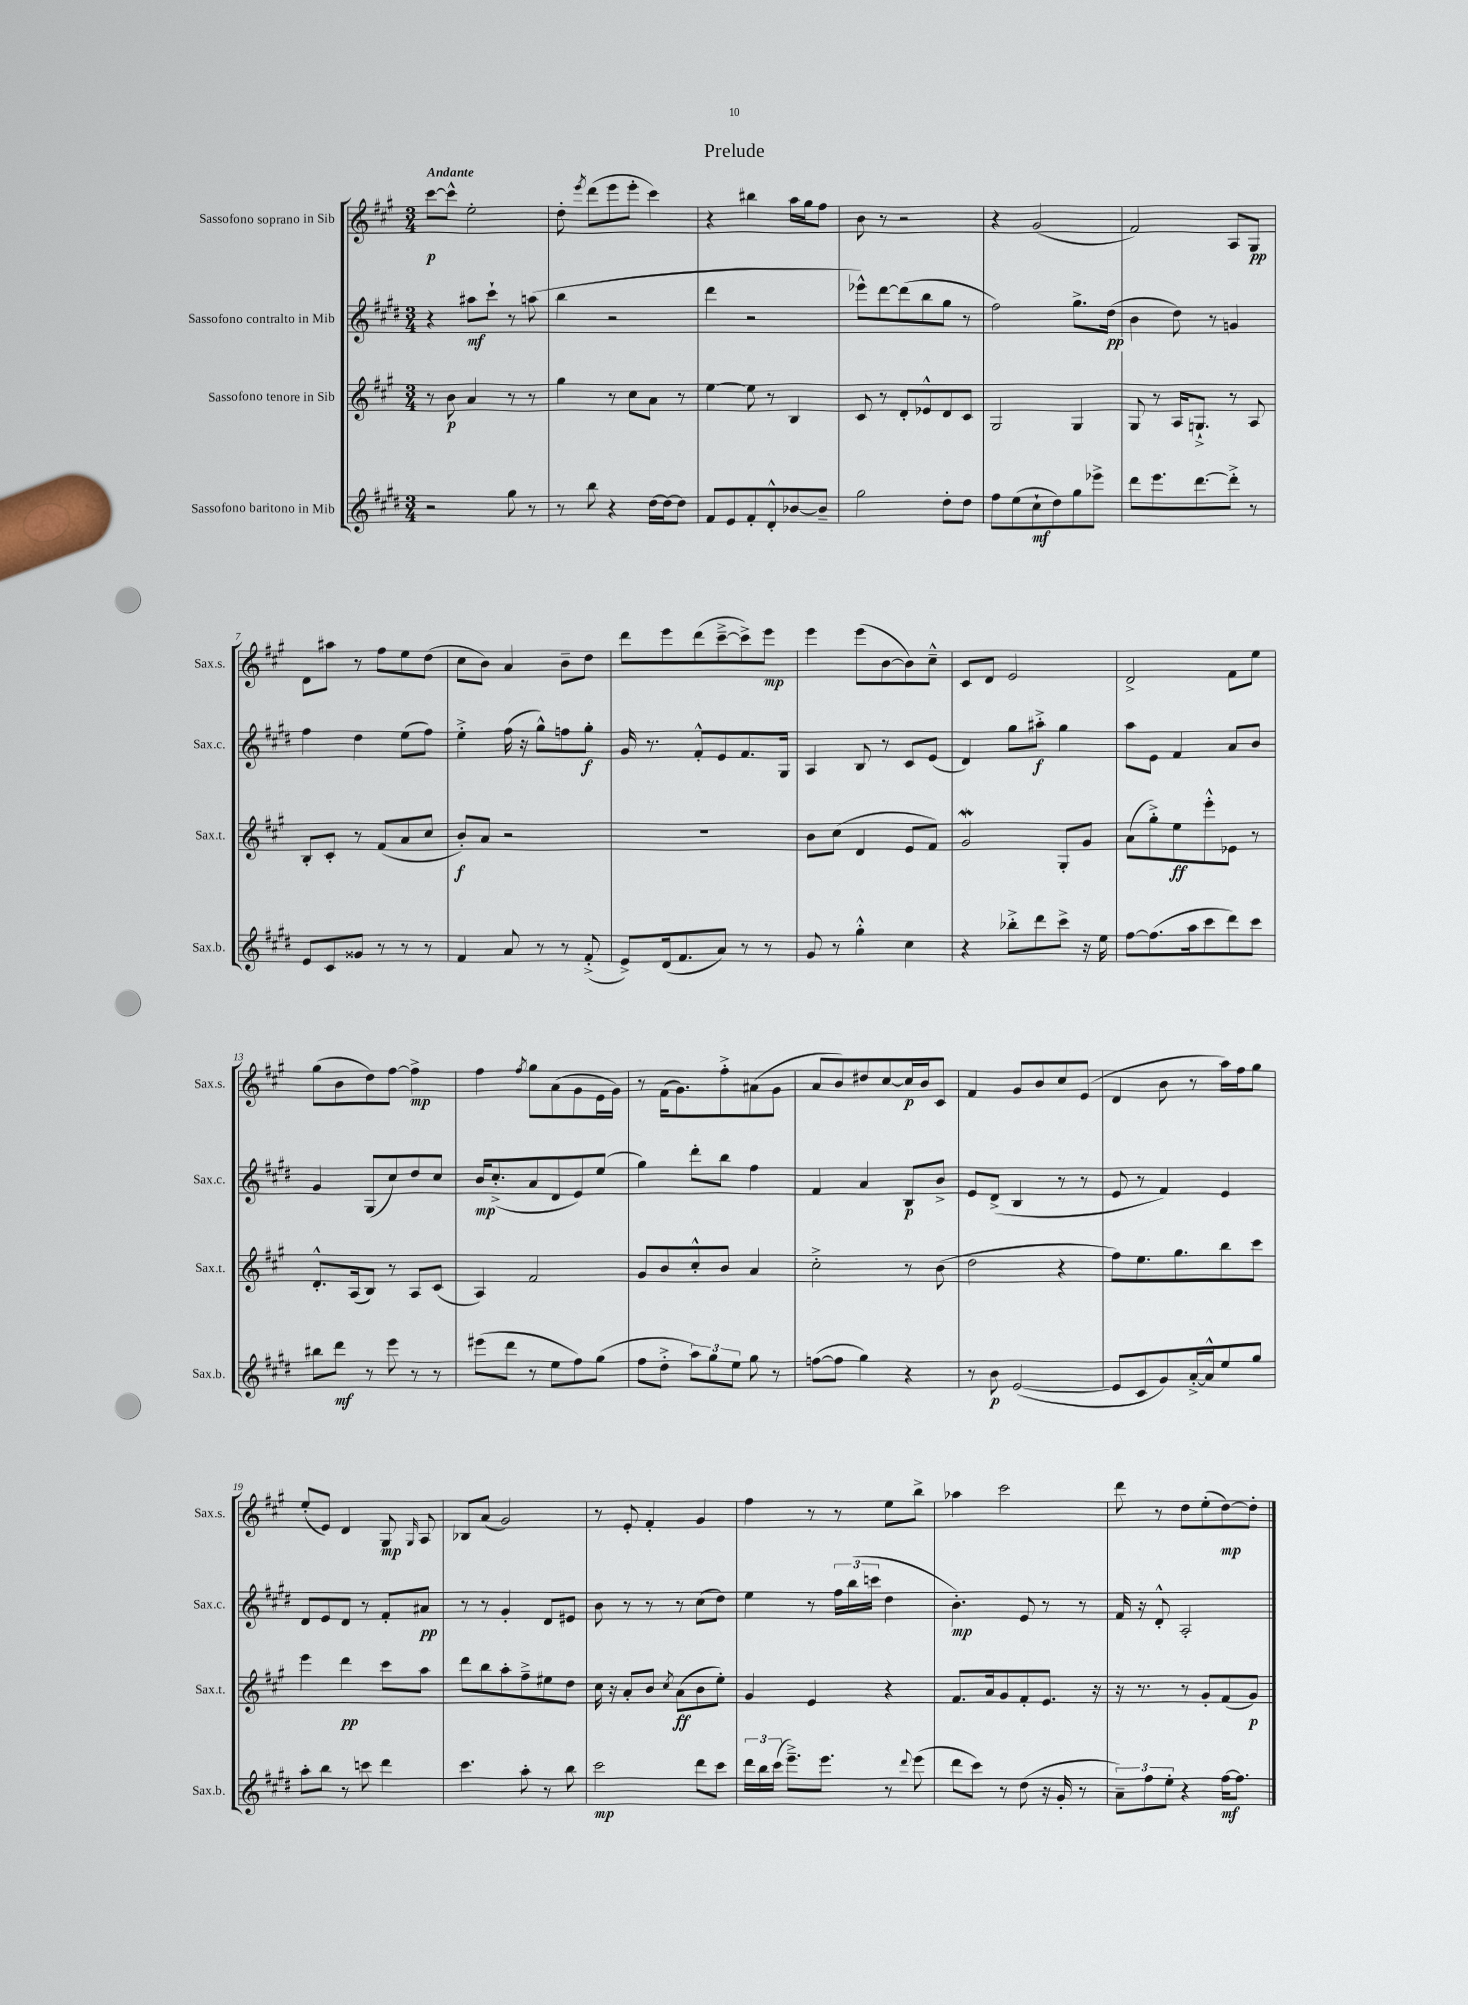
\header { title = "Prelude" }
<<
\new StaffGroup <<
\new Staff = "s0" \with { instrumentName = "Sassofono soprano in Sib" shortInstrumentName = "Sax.s." } {
    \clef treble \key a \major \numericTimeSignature \time 3/4 \tempo "Andante"
    \autoBeamOff cis'''8[~\p cis'''8]-^ e''2-. |
    d''8-. \acciaccatura { e'''8 } d'''8[( e'''8 e'''8]-. cis'''4) |
    r4 bis''4 a''16[ gis''16 fis''8] |
    b'8 r8 r2 |
    r4 gis'2( |
    fis'2) a8[ gis8]\pp |
    d'8[ ais''8] r8 fis''8[ e''8 d''8]( |
    cis''8[ b'8]) a'4 b'8[-- d''8] |
    d'''8[ e'''8 d'''8( cis'''8~---> cis'''8->) e'''8]\mp |
    e'''4 e'''8[( b'8~ b'8) cis''8]---^ |
    cis'8[ d'8] e'2 |
    d'2-> fis'8[ e''8] |
    gis''8[( b'8 d''8) fis''8]~ fis''4->\mp |
    fis''4 \acciaccatura { fis''8 } gis''8[ a'8( gis'8 e'16 gis'16]) |
    r8 fis'16[( gis'8.) fis''8-.-> ais'8( gis'8] |
    a'8[ b'8) dis''8 cis''8~ cis''16\p b'16 cis'8] |
    fis'4 gis'8[ b'8 cis''8 e'8]( |
    d'4 b'8 r8 a''16[) fis''16 gis''8] |
    e''8[-.( e'8]) d'4 gis8\mp \grace { gis16 } a8 |
    bes8[ a'8]( gis'2) |
    r8 e'8-. fis'4-. gis'4 |
    fis''4 r8 r8 e''8[ b''8]-> |
    aes''4 cis'''2 |
    d'''8 r8 d''8[ e''8-.( d''8~\mp) d''8]-. \bar "|." |
}
\new Staff = "s1" \with { instrumentName = "Sassofono contralto in Mib" shortInstrumentName = "Sax.c." } {
    \clef treble \key e \major \numericTimeSignature \time 3/4
    \autoBeamOff r4 ais''8[\mf cis'''8]-! r8 a''8( |
    b''4 r2 |
    dis'''4 r2 |
    ees'''8[-^) dis'''8~ dis'''8( b''8 gis''8] r8 |
    fis''2) gis''8.[-> dis''16]\pp( |
    b'4 dis''8) r8 g'4 |
    fis''4 dis''4 e''8[( fis''8]) |
    e''4-.-> fis''16( r16 gis''8[-^) f''8 gis''8]-.\f |
    gis'16 r8. fis'8[-.-^ e'8 fis'8. gis16] |
    a4 b8 r8 cis'8[ e'8]( |
    dis'4) gis''8[ ais''8]-.->\f gis''4 |
    a''8[ e'8] fis'4 a'8[ b'8] |
    gis'4 gis8[( cis''8) dis''8 cis''8] |
    b'16[\mp cis''8.-.->( a'8 dis'8 e'8) e''8]( |
    gis''4) dis'''8[-. b''8] fis''4 |
    fis'4 a'4 b8[\p b'8]-> |
    e'8[ dis'8]->( b4 r8 r8 |
    e'8 r8 fis'4) e'4 |
    dis'8[ e'8 dis'8] r8 fis'8[-. ais'8]\pp |
    r8 r8 gis'4-. dis'8[ eis'8] |
    b'8 r8 r8 r8 cis''8[( dis''8]) |
    e''4 r8 \tuplet 3/2 { fis''16[ b''16( c'''16] } dis''4 |
    b'4.-.\mp) e'8 r8 r8 |
    fis'16 r16 dis'8-.-^ a2-. \bar "|." |
}
\new Staff = "s2" \with { instrumentName = "Sassofono tenore in Sib" shortInstrumentName = "Sax.t." } {
    \clef treble \key a \major \numericTimeSignature \time 3/4
    \autoBeamOff r8 b'8\p a'4 r8 r8 |
    gis''4 r8 cis''8[ a'8] r8 |
    e''4~ e''8 r8 b4 |
    cis'8 r8 d'8[-. ees'8-^ d'8 cis'8] |
    gis2 gis4 |
    gis8 r8 a16[ g8.]-!-> r8 a8 |
    b8[-. cis'8]-. r8 fis'8[( a'8 cis''8] |
    b'8[-.\f) a'8] r2 |
    R2. |
    b'8[ cis''8]( d'4 e'8[ fis'8]) |
    gis'2\mordent gis8[-. gis'8] |
    a'8[( gis''8-.->) e''8\ff e'''8-.-^ ees'8] r8 |
    d'8.[-.-^ a16( b8]) r8 a8[ cis'8]( |
    a4) fis'2 |
    gis'8[ b'8 cis''8-.-^ b'8] a'4 |
    cis''2-.-> r8 b'8( |
    d''2 r4 |
    fis''8[) e''8. gis''8. b''8 cis'''8] |
    e'''4 d'''4\pp cis'''8[ a''8] |
    d'''8[ b''8 a''8-. fis''8---> eis''8 d''8] |
    cis''16 r16 a'8[-. b'8] \acciaccatura { cis''8 } a'8[\ff( b'8 e''8]-.) |
    gis'4 e'4 r4 |
    fis'8.[ a'16 gis'8 fis'8-. e'8.] r16 |
    r16 r8. r8 gis'8[-. fis'8( gis'8]\p) \bar "|." |
}
\new Staff = "s3" \with { instrumentName = "Sassofono baritono in Mib" shortInstrumentName = "Sax.b." } {
    \clef treble \key e \major \numericTimeSignature \time 3/4
    \autoBeamOff r2 gis''8 r8 |
    r8 b''8 r4 dis''16[~ dis''16~ dis''8] |
    fis'8[ e'8 fis'8-. dis'8-.-^ bes'8~ bes'8]-- |
    gis''2 dis''8[-. dis''8] |
    fis''8[ e''8( cis''8-!\mf dis''8) gis''8 ees'''8]-> |
    dis'''8[ e'''8. dis'''8.~ dis'''8]-.-> r8 |
    e'8[ cis'8 gisis'8] r8 r8 r8 |
    fis'4 a'8 r8 r8 fis'8-.->( |
    e'8[->) dis'16( fis'8. a'8]) r8 r8 |
    gis'8 r8 gis''4-.-^ cis''4 |
    r4 bes''8[-.-> dis'''8 cis'''8]-> r16 e''16 |
    fis''8[~ fis''8.( a''16 cis'''8 dis'''8) cis'''8] |
    bis''8[ dis'''8]\mf r8 e'''8 r8 r8 |
    eis'''8[( dis'''8] r8 e''8[ fis''8) gis''8]( |
    fis''8[ dis''8]-.-> \tuplet 3/2 { a''8[) gis''8 e''8] } gis''8 r8 |
    f''8[~( f''8] gis''4) r4 |
    r8 b'8\p e'2~( |
    e'8[ cis'8 gis'8) a'16~-.-> a'16-^ e''8 gis''8] |
    a''8[-. b''8] r8 c'''8 dis'''4 |
    cis'''4. a''8-. r8 b''8 |
    cis'''2\mp dis'''8[ cis'''8] |
    \tuplet 3/2 { dis'''16[ b''16 cis'''16]( } e'''8.[--->) e'''8.] r8 \appoggiatura { dis'''8 } e'''8( |
    dis'''8[ cis'''8]) r8 dis''8( r16 gis'16-. r8 |
    \tuplet 3/2 { a'8[--) fis''8 e''8]-. } r4 fis''16[~\mf fis''8.] \bar "|." |
}
>>
>>
